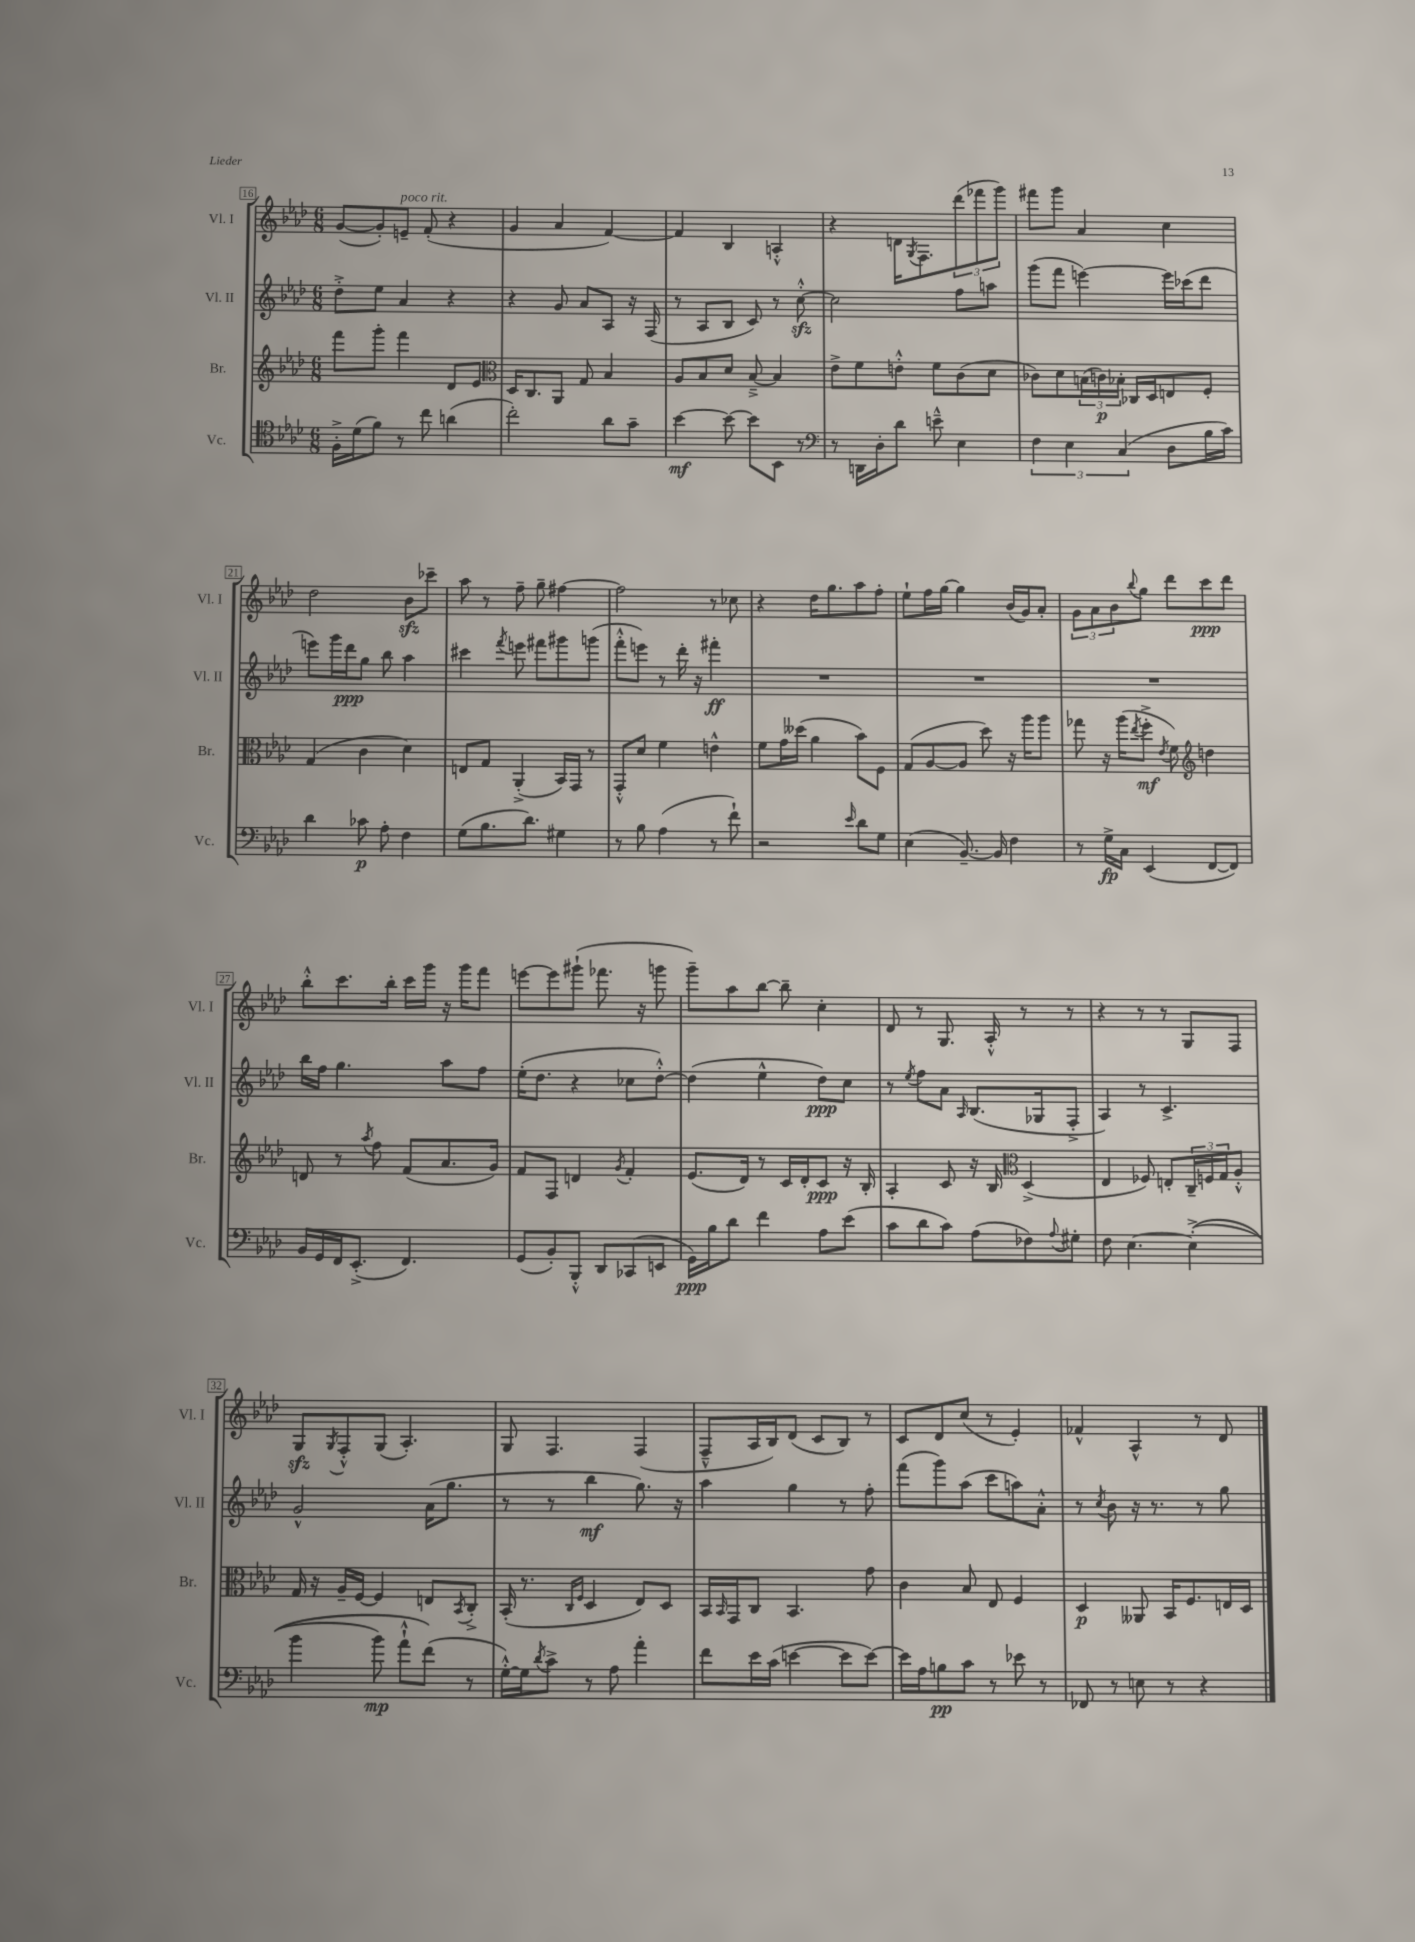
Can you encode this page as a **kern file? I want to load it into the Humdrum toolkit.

**kern	**kern	**kern	**kern
*staff4	*staff3	*staff2	*staff1
*clefC4	*clefG2	*clefG2	*clefG2
*k[b-e-a-d-]	*k[b-e-a-d-]	*k[b-e-a-d-]	*k[b-e-a-d-]
*M6/8	*M6/8	*M6/8	*M6/8
16F'^	8fff	8dd-'^	([8g
(16d-	.	.	.
8f)	8ggg'	8ee-	8g'])
8r	4fff	4a-	8e~
8cc	.	.	(8f'
(4a	8d-	4r	4r
.	8e-	.	.
=	=	=	=
*	*clefC3	*	*
2cc')	16D-	4r	4g
.	8.C	.	.
.	8AA-	8g	4a-
.	8G	8a-	.
8a-	4B-	8A-	[4f)
8g~	.	16r	.
.	.	(16F	.
=	=	=	=
[4b-	8A-	8r	4f]
.	8B-	8A-	.
8b-_	8d-	8B-	4B-
8b-]	[8B-~^	8c)	.
8BB-	4B-]	8r	4A'^^
8r	.	[8cc'^^	.
=	=	=	=
*clefF4	*	*	*
8r	8e-^	2cc]	4r
16DD	8f	.	.
16D-'	.	.	.
8d-	8e'^^	.	16d
.	.	.	8qG
.	.	.	8.F
8e~^^	8f	.	.
4E-	(8c	8ff	(12ddd-
.	.	.	12fff-
.	8d-	8aa	.
.	.	.	12ggg)
=	=	=	=
6F	8c-)	(8ggg	8fff#
.	8d-	8fff	8ggg
6E-	.	.	.
.	(24B	[4eee)	4a-
.	24c)	.	.
(6C	24B-'	.	.
.	16C-	.	.
.	16D-	.	.
8D-	8E	16eee]	4cc
.	.	(16ccc-	.
16B-	8F'	8ddd-	.
16c)	.	.	.
=	=	=	=
4d-	(4G	8eee)	2dd-
.	.	16ggg	.
.	.	16ddd-	.
8c-	4c	8gg	.
8A-'	.	8bb-	.
4F	4d-)	4aa-	8b-
.	.	.	8ccc-~
=	=	=	=
(8G	8E	4ccc#	8aa-
8.B-	8G	.	8r
.	.	8qfff	.
.	(4AA-'^	8eee	8ff~
8.d-)	.	.	.
.	.	8fff#	8gg~
4G#	16BB-)	8ggg#	[4ff#
.	16GG	.	.
.	8r	(8ggg	.
=	=	=	=
8r	8GG'^^	8fff'^^	2ff#]
8B-	8d-	8eee)	.
(4A-	4f	8r	.
.	.	16ddd-'	.
.	.	16r	.
8r	4e^^	4fff#'	8r
8f`)	.	.	8cc-
=	=	=	=
2r	8f	2.r	4r
.	16g	.	.
.	(16dd--	.	.
.	4a-	.	16dd-
.	.	.	8.gg
16qqe-	.	.	.
8d-	8b-)	.	8aa-
8G	8F	.	8ff'
=	=	=	=
(4E-	(8G	2.r	8ee-`
.	[8A-	.	16ff
.	.	.	[16gg
[8.BB-~)	8A-]	.	4gg]
.	8dd-)	.	.
16BB-]	.	.	.
4F	16r	.	(16b-
.	16aa-	.	16g)
.	8aa-	.	8a-'
=	=	=	=
8r	8gg-	2.r	12g
.	.	.	12a-
16G^	16r	.	.
.	.	.	12b-
16C	(16aa-	.	.
.	8qee-	.	8qqbb-
(4EE-	8ff'^	.	8gg
.	8qe-	.	.
.	8f)	.	8ddd-
*	*clefG2	*	*
[8FF	4dd	.	8ccc
8FF])	.	.	8ddd-
=	=	=	=
16BB-	8d	16bb-	8bb-'^^
16GG	.	16ff	.
16FF	8r	4.gg	8.ccc
(8.EE-'^	.	.	.
.	8qaa-	.	.
.	8ff	.	.
.	.	.	16bb-'
4.FF)	(8f	.	16ccc
.	.	.	16ggg
.	8.a-	8aa-	16r
.	.	.	16ggg
.	.	8ff	8fff
.	16g)	.	.
=	=	=	=
(8GG	8f	(16ee-'	[8eee
.	.	8.dd-	.
8BB-')	8F	.	8eee]
8BBB-'^^	4d	4r	(8ggg#`
8DD-	.	.	8.fff-
.	8qg	.	.
(8CC-	4f'	8cc-	.
.	.	.	16r
8EE	.	[8dd-'^^)	8ggg
=	=	=	=
16GG)	(8.e-	(4dd-]	8ggg~)
16B-	.	.	.
8d-	.	.	8aa-
.	16d-)	.	.
4f	8r	4ee-^^	[8bb-
.	16c	.	8bb-~]
.	16d-'	.	.
8A-	8c	8dd-)	4cc'
(8e-	16r	8cc	.
.	16B-'	.	.
=	=	=	=
8c	4A-'	8r	8d-
.	.	8qee-	.
8d-	.	8ff	8r
8c)	8c	8a-	8.G
.	.	16qqA-	.
(8A-	16r	(8.B-	.
.	16B-	.	16A-'^^
*	*clefC3	*	*
8F-)	(4D-^	.	8r
.	.	16G-	.
8qqA-	.	.	.
8G#'	.	8F'^	8r
=	=	=	=
8F	4E-	4A-)	4r
[4.E-	.	.	.
.	8F-)	8r	8r
.	8E'	4.c^	8r
&((4E-'^]	24C~	.	8G
.	24F	.	.
.	24G	.	.
.	8A-'^^	.	8F
=	=	=	=
4b-	16G	2g^^	8G
.	16r	.	.
.	.	.	8qG
.	16A-~	.	8F'^^
.	[16F	.	.
8b-)	4F]	.	(8G
8a-`^^	.	.	4.A-')
(8f&)	8E	(16a-	.
.	.	8.gg	.
.	8qBB-	.	.
8r	8C'^	.	.
=	=	=	=
[16G'^^)	(16BB-'	8r	8G
16G]	8.r	.	.
8qd-	.	.	.
8c^	.	8r	4.F
.	16qqC	.	.
.	16qqF	.	.
8r	4D-	4bb-	.
8A-	.	.	.
4a-'	8E-)	8.gg)	(4F
.	8D-	.	.
.	.	16r	.
=	=	=	=
8f	16BB-	4aa-	8F~^^
.	16qqBB-	.	.
.	16GG	.	.
16e-	8C	.	16A-
(16c	.	.	16B-)
[4e	4.BB-	4gg	(8d-
.	.	.	8c
8e]	.	8r	8B-)
[8e)	8g	8ff'	8r
=	=	=	=
16e]	4c	(8fff	8c
16A-	.	.	.
8B	.	8ggg)	8d-
8c	8B-	(8aa-	(8cc
8r	8E-	8ccc	8r
8e-	4F	8aa)	4e-')
8r	.	8a-'^^	.
=	=	=	=
8FF-	4D-	8r	4f-^^
.	.	8qcc	.
8r	.	8b-	.
8E	8AA--	16r	4A-^^
.	.	8.r	.
8r	16BB-	.	.
.	8.F	.	.
4r	.	8r	8r
.	16E	8gg	8d-
.	16D-	.	.
==	==	==	==
*-	*-	*-	*-
